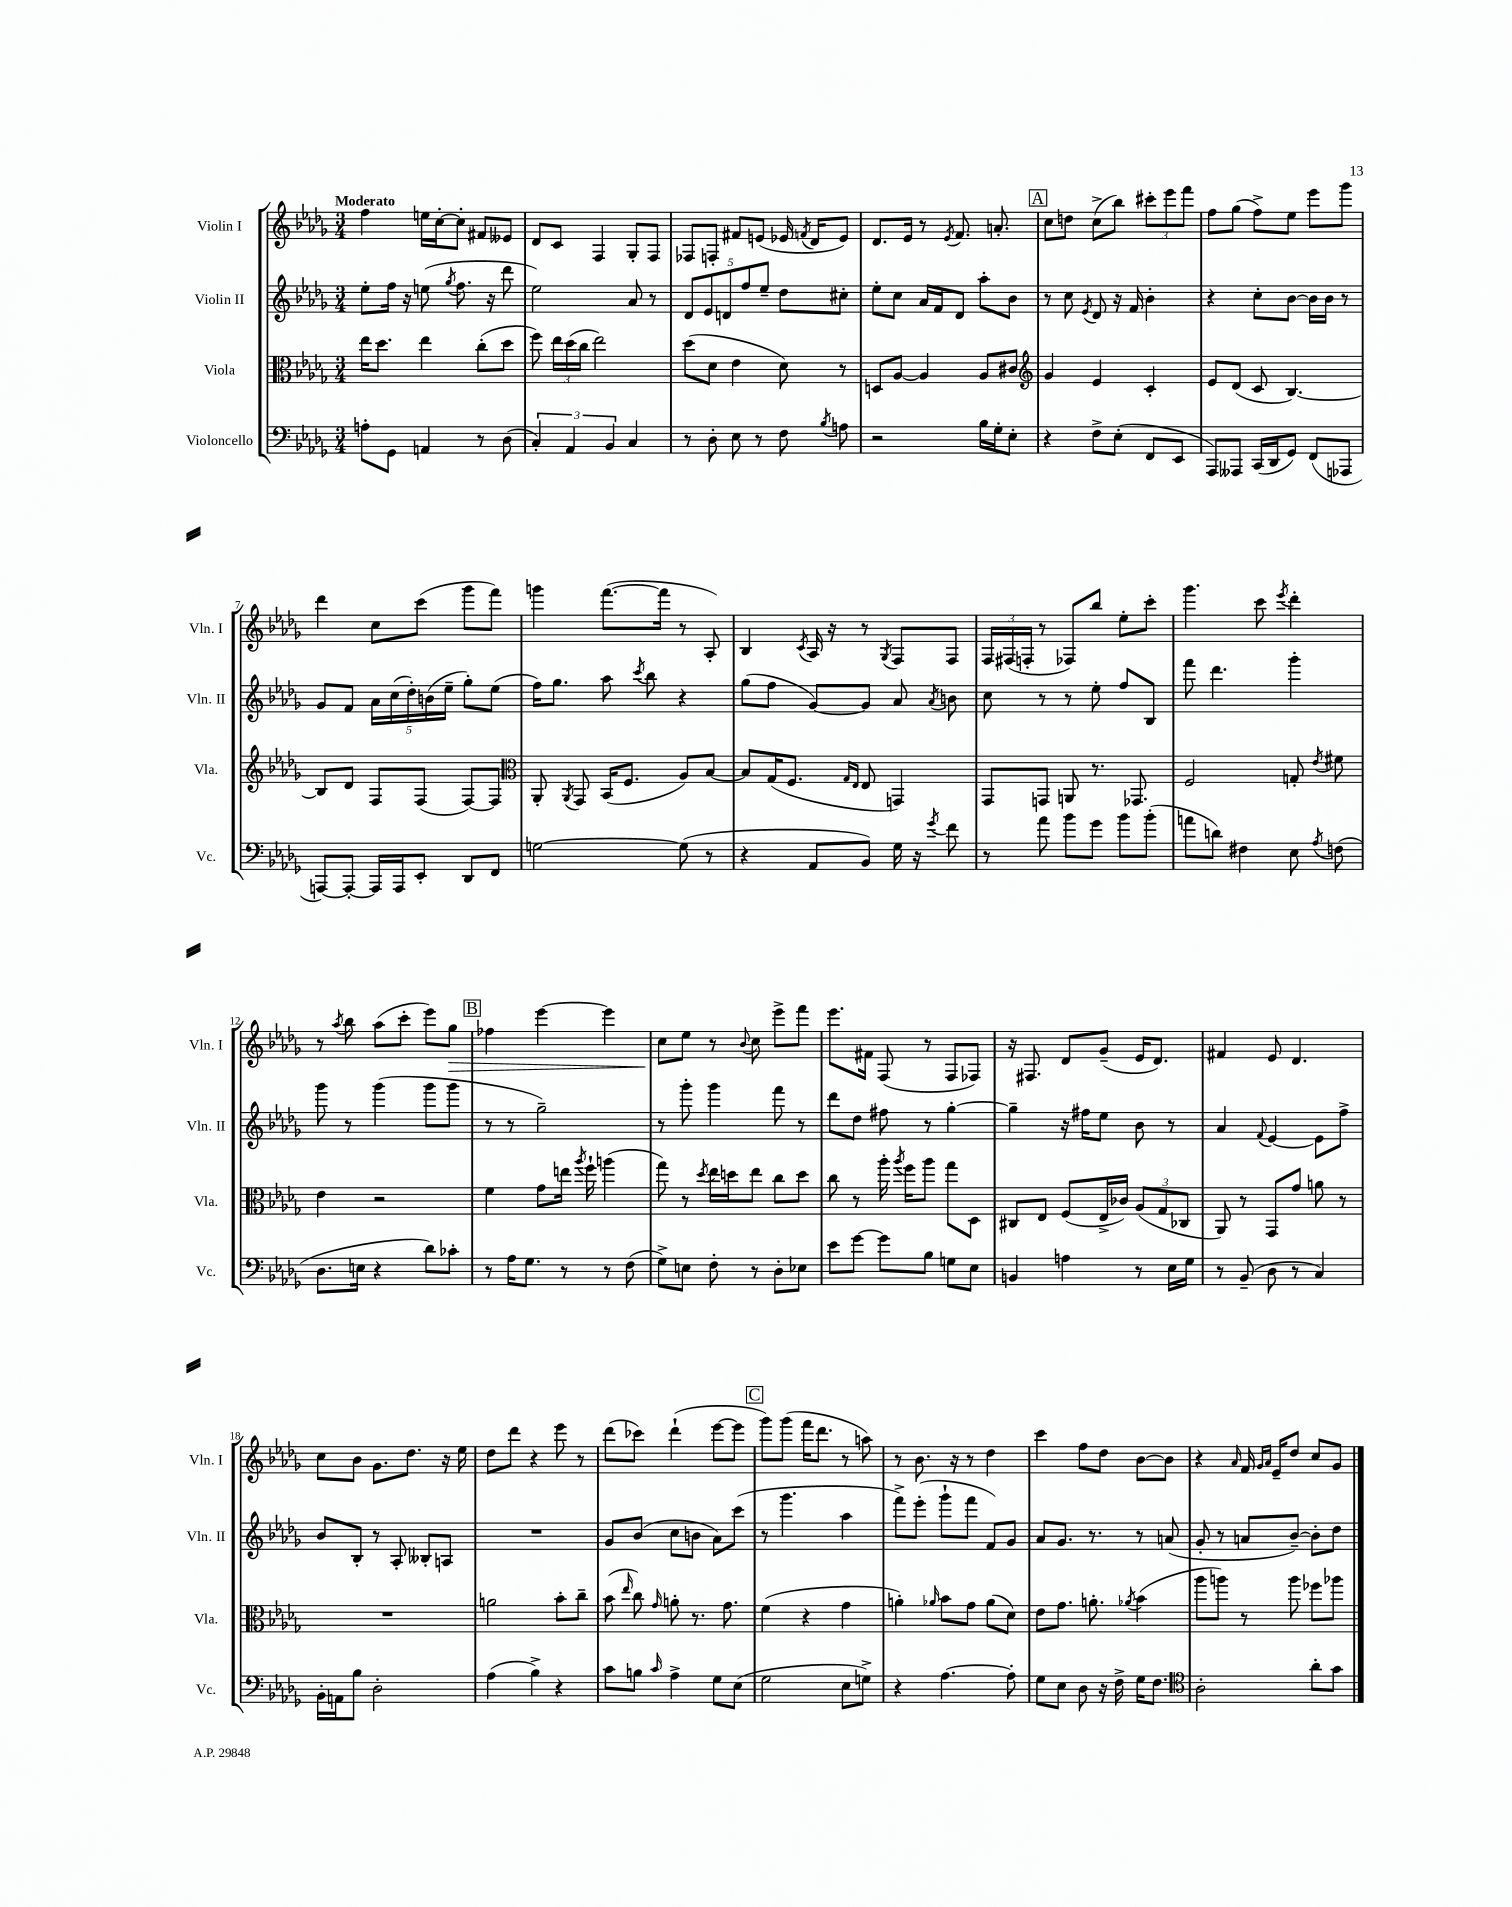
<<
\new StaffGroup <<
\new Staff = "s0" \with { instrumentName = "Violin I" shortInstrumentName = "Vln. I" } {
    \clef treble \key des \major \numericTimeSignature \time 3/4 \tempo "Moderato"
    \autoBeamOff f''4 e''16[ c''16~-. c''8]-. fis'8[ eeses'8] |
    des'8[ c'8] f4 ges8[-. f8] |
    fes8[ f8]-. fis'8[ e'8]( ees'16 \acciaccatura { f'8 } des'16[ ees'8]) |
    des'8.[ ees'16] r8 \acciaccatura { ees'8 } f'8. a'8.-. |
    \mark \markup { \box "A" } c''8[ d''8] c''8[->( bes''8]) \tuplet 3/2 { cis'''8[-. ees'''8 f'''8] } |
    f''8[ ges''8]( f''8[->) ees''8] ees'''8[ ges'''8] |
    des'''4 c''8[ c'''8]( ges'''8[ f'''8]) |
    g'''4 f'''8.[~( f'''16] r8 aes8-.) |
    bes4 \acciaccatura { c'8 } aes16 r16 r8 \acciaccatura { ges8 } f8[ f8] |
    \tuplet 3/2 { f16[ fis16( f16]-. } r8 fes8[) bes''8] ees''8[-. c'''8]-. |
    ges'''4. c'''8 \acciaccatura { ees'''8 } des'''4-. |
    r8 \acciaccatura { aes''8 } bes''8 aes''8[( c'''8]-. ees'''8[) ges''8]\> |
    \mark \markup { \box "B" } fes''4 ees'''4~ ees'''4 |
    c''8[\! ees''8] r8 \appoggiatura { bes'8 } c''8 ees'''8[-> f'''8] |
    ees'''8.[ fis'16] f8( r8 f8[ fes8]) |
    r16 fis8. des'8[ ges'8]--( ees'16[ des'8.]) |
    fis'4 ees'8 des'4. |
    c''8[ bes'8] ges'8.[ des''8.] r16 ees''16 |
    des''8[ des'''8] r4 ees'''8 r8 |
    des'''8[( ces'''8]) des'''4-!( ees'''8[~ ees'''8] |
    \mark \markup { \box "C" } ges'''8[) ges'''8]( f'''16[ des'''8.] r8 a''8) |
    r8 bes'8. r16 r8 des''4 |
    c'''4 f''8[ des''8] bes'8[~ bes'8] |
    r4 \grace { aes'16 } f'16 \grace { ges'16[ aes'16] } ees'16[-- des''8] c''8[ ges'8] \bar "|." |
}
\new Staff = "s1" \with { instrumentName = "Violin II" shortInstrumentName = "Vln. II" } {
    \clef treble \key des \major \numericTimeSignature \time 3/4
    \autoBeamOff ees''8[-. f''16] r16 e''8( \acciaccatura { ges''8 } f''8. r16 des'''8 |
    ees''2) aes'8 r8 |
    \tuplet 5/4 { des'8[ ees'8 d'8 f''8 ees''8]-- } des''8[ cis''8]-. |
    ees''8[-. c''8] aes'16[ f'16 des'8] aes''8[-. bes'8] |
    \mark \markup { \box "A" } r8 c''8 \acciaccatura { ees'8 } des'8 r16 f'16 bes'4-. |
    r4 c''8[-. bes'8]~ bes'16[ bes'16] r8 |
    ges'8[ f'8] \tuplet 5/4 { aes'16[ c''16( des''16-.) b'16( ees''16]-- } ges''8[-.) ees''8]( |
    f''16[) ges''8.] aes''8 \acciaccatura { c'''8 } bes''8 r4 |
    ges''8[( f''8] ges'8[~) ges'8] aes'8 \acciaccatura { aes'8 } b'8 |
    c''8 r8 r8 ees''8-. f''8[ bes8] |
    f'''8 des'''4. ges'''4-. |
    ges'''8 r8 ges'''4( ges'''8[ ges'''8] |
    \mark \markup { \box "B" } r8 r8 ges''2--) |
    r8 ges'''8-. ges'''4 f'''8 r8 |
    des'''8[ des''8] fis''8 r8 ges''4~-. |
    ges''4-- r16 fis''16[ ees''8] bes'8 r8 |
    aes'4 \appoggiatura { f'8 } ees'4~ ees'8[ f''8]-> |
    bes'8[ bes8]-. r8 aes8-. beses8[-. a8] |
    R2. |
    ges'8[ bes'8]( c''8[ b'8] aes'8[) c'''8]( |
    \mark \markup { \box "C" } r8 ges'''4. aes''4 |
    f'''8[->) ees'''8]-.( ges'''8[-! f'''8] f'8[) ges'8] |
    aes'8[ ges'8.] r8. r8 a'8( |
    ges'8-. r8 a'8[ bes'8]~--) bes'8[-. des''8] \bar "|." |
}
\new Staff = "s2" \with { instrumentName = "Viola" shortInstrumentName = "Vla." } {
    \clef alto \key des \major \numericTimeSignature \time 3/4
    \autoBeamOff ees''16[ des''8.] ees''4 c''8[-.( des''8] |
    f''8) \tuplet 3/2 { ees''16[ des''16( c''16] } ees''2) |
    des''8[( des'8] ees'4 des'8) r8 |
    d8[ aes8]~ aes4 aes8[ cis'8] |
    \mark \markup { \box "A" } \clef treble ges'4 ees'4 c'4-. |
    ees'8[ des'8]( c'8 bes4.~) |
    bes8[ des'8] f8[ f8]( f8[~) f8] |
    \clef alto aes,8-. \acciaccatura { aes,8 } ges,8 bes,16[( f8.] aes8[) bes8]~ |
    bes8[ ges16( f8.] \grace { ges16[ ees16] } ees8 g,4) |
    ges,8[ g,8] a,8 r8. ges,8. |
    f2 g8-. \acciaccatura { ees'8 } fis'8 |
    ees'4 r2 |
    \mark \markup { \box "B" } f'4 ges'8[ e''16] \acciaccatura { aes''8 } f''16-! a''4( |
    ges''8) r8 \acciaccatura { des''8 } ees''16[ d''16 ees''8] c''8[ d''8] |
    c''8 r8 aes''16-. \acciaccatura { aes''8 } f''16[ aes''8] ges''8[ des8] |
    cis8[ ees8] f8[( ees16-> ces'16]) \tuplet 3/2 { aes8[( ges8 ces8] } |
    aes,8) r8 ges,8[ ges'8] a'8 r8 |
    R2. |
    a'2 bes'8[-. c''8]-- |
    bes'8( \grace { ees''16 } c''8) \grace { ges'16 } a'8-. r8. ges'8. |
    \mark \markup { \box "C" } f'4( r4 ges'4 |
    a'4-.) \grace { aes'16 } bes'8[ ges'8] aes'8[( des'8]) |
    ees'8[ ges'8.] a'8.-. \acciaccatura { aes'8 } bes'4( |
    aes''8[ a''8]) r8 a''8 fes''8[ aes''8] \bar "|." |
}
\new Staff = "s3" \with { instrumentName = "Violoncello" shortInstrumentName = "Vc." } {
    \clef bass \key des \major \numericTimeSignature \time 3/4
    \autoBeamOff a8[-. ges,8] a,4 r8 des8( |
    \tuplet 3/2 { c4-.) aes,4 bes,4 } c4 |
    r8 des8-. ees8 r8 f8 \acciaccatura { bes8 } a8 |
    r2 bes16[ ges16-. ees8]-. |
    \mark \markup { \box "A" } r4 f8[-> ees8]-.( f,8[ ees,8] |
    aes,,8[) aeses,,8] c,16[( des,16 ges,8]) f,8[( aes,,8] |
    a,,8[~) a,,8]~-. a,,16[ a,,16 ees,8]-. des,8[ f,8] |
    g2~ g8( r8 |
    r4 aes,8[ bes,8]) ges16 r16 \acciaccatura { ges'8 } f'8 |
    r8 aes'8 bes'8[ ges'8] bes'8[ bes'8]-.( |
    a'8[ d'8]) fis4 ees8 \acciaccatura { aes8 } f8( |
    des8.[ e16] r4 des'8[) ces'8]-. |
    \mark \markup { \box "B" } r8 aes16[ ges8.] r8 r8 f8( |
    ges8[->) e8] f8-. r8 des8[-. ees8] |
    ees'8[ ges'8]~ ges'8[ bes8] g8[ ees8] |
    b,4 a4 r8 ees16[ ges16] |
    r8 bes,8--( des8 r8 c4) |
    bes,16[-. a,16 bes8] des2-. |
    aes4( bes4->) r4 |
    c'8[ b8] \grace { c'16 } aes4-> ges8[ ees8]( |
    \mark \markup { \box "C" } ges2 ees8[ g8]->) |
    r4 aes4.~ aes8-. |
    ges8[ ees8] des8 r16 f16-> ges16[ f8.] |
    \clef tenor aes2-. aes'8[-. ges'8] \bar "|." |
}
>>
>>
